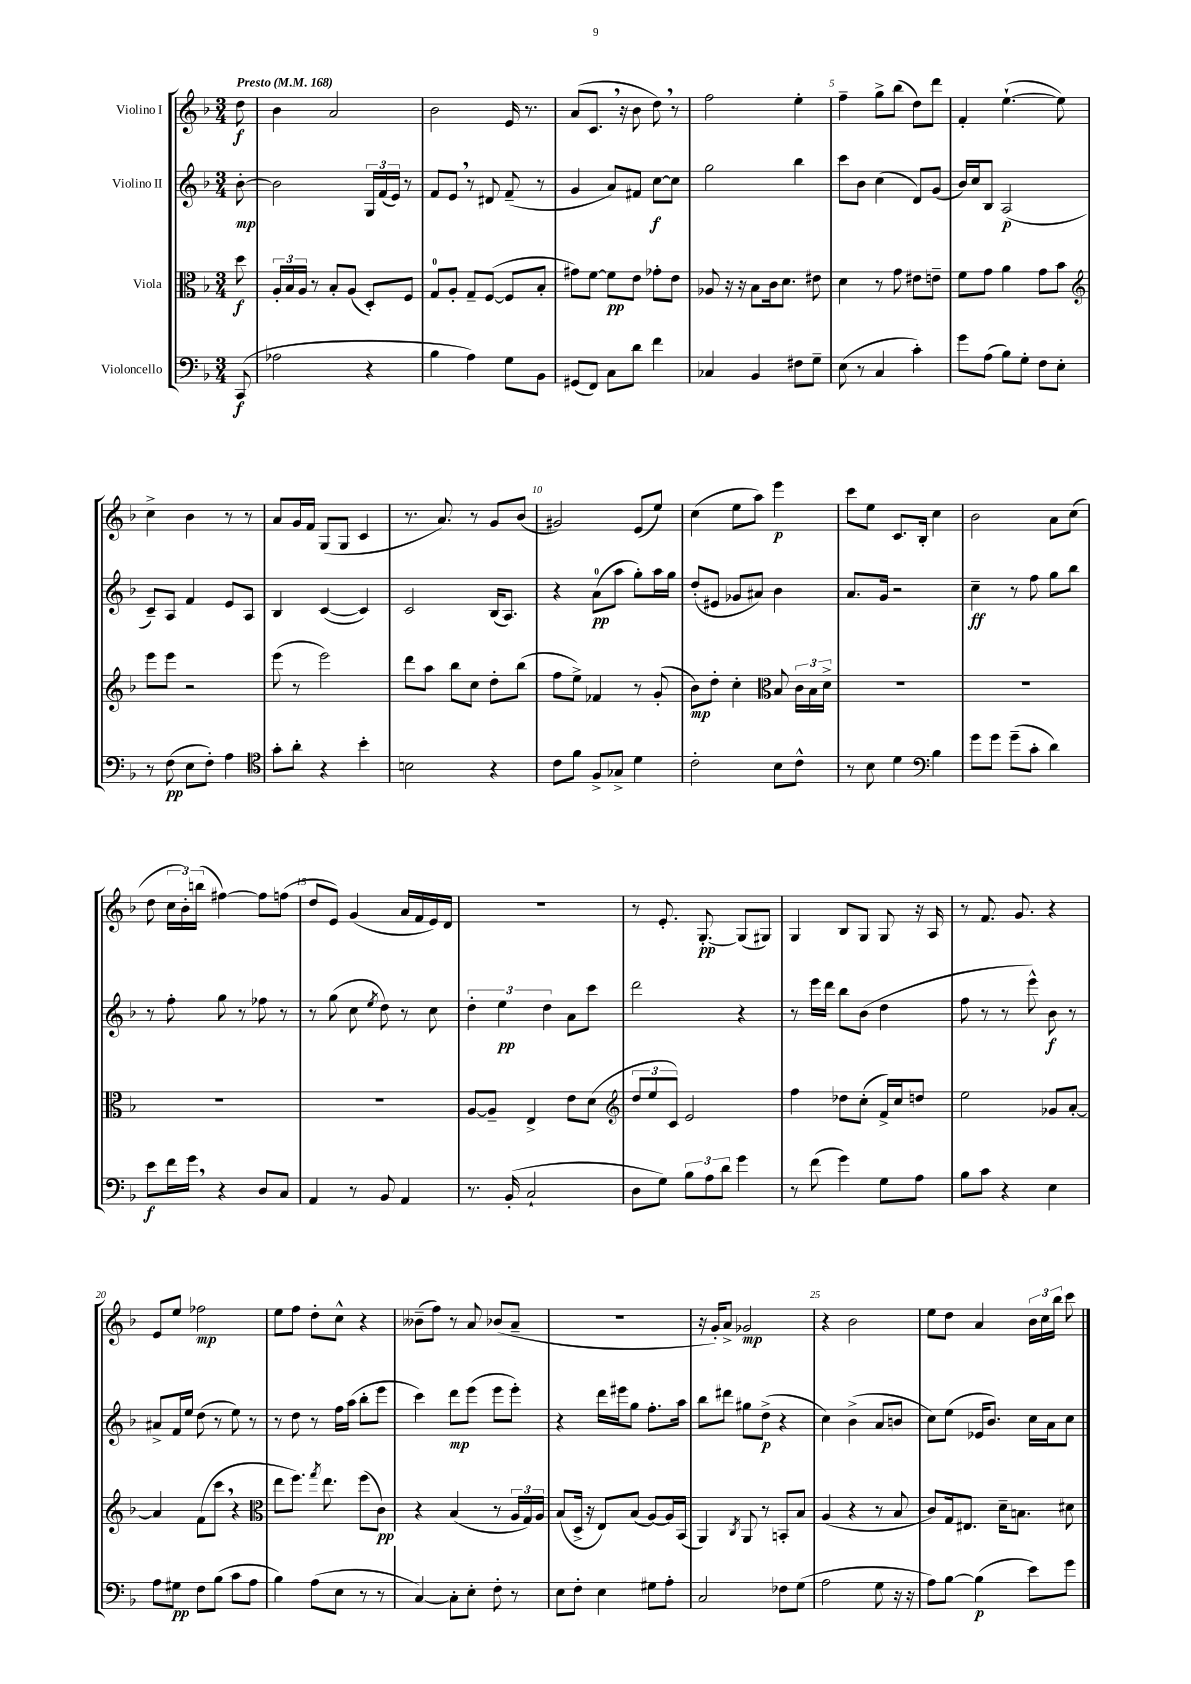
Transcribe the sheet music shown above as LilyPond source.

<<
\new StaffGroup <<
\new Staff = "s0" \with { instrumentName = "Violino I" } {
    \clef treble \key f \major \numericTimeSignature \time 3/4 \partial 8 \tempo "Presto" 4 = 168
    \autoBeamOff d''8\f |
    bes'4 a'2 |
    bes'2 e'16 r8. |
    a'8[( c'8.] \breathe r16 bes'8 d''8) \breathe r8 |
    f''2 e''4-. |
    f''4-- g''8[-> bes''8]( d''8[) d'''8] |
    f'4-. e''4.~-!( e''8) |
    c''4-> bes'4 r8 r8 |
    a'8[ g'16 f'16] g8[( g8] c'4 |
    r8. a'8.) r8 g'8[ bes'8]( |
    gis'2) e'8[( e''8]) |
    c''4( e''8[ a''8]) e'''4\p |
    c'''8[ e''8] c'8.[ bes16]-. c''4 |
    bes'2 a'8[ c''8]( |
    d''8 \tuplet 3/2 { c''16[ bes'16-.) b''16]( } fis''4~) fis''8[ f''8]( |
    d''8[ e'8]) g'4( a'16[ f'16 e'16) d'16] |
    R2. |
    r8 e'8.-. g8.~-.\pp g8[( gis8]) |
    g4 bes8[ g8] g8 r16 a16 |
    r8 f'8. g'8. r4 |
    e'8[ e''8] fes''2\mp |
    e''8[ f''8] d''8[-. c''8]-^ r4 |
    beses'8[--( f''8]) r8 a'8 bes'8[( a'8]-- |
    R2. |
    r16 g'16[-.) a'8]-> ges'2\mp |
    r4 bes'2 |
    e''8[ d''8] a'4 \tuplet 3/2 { bes'16[ c''16 bes''16] } c'''8 \bar "|." |
}
\new Staff = "s1" \with { instrumentName = "Violino II" } {
    \clef treble \key f \major \numericTimeSignature \time 3/4 \partial 8
    \autoBeamOff bes'8~-.\mp |
    bes'2 \tuplet 3/2 { g16[ f'16( e'16]) } r8 |
    f'8[ e'8] \breathe r8 dis'8 f'8--( r8 |
    g'4 a'8[) fis'8] c''8[~\f c''8] |
    g''2 bes''4 |
    c'''8[ bes'8] c''4( d'8[) g'8]( |
    bes'16[) c''16 bes8] a2\p( |
    c'8[--) a8] f'4 e'8[ a8] |
    bes4 c'4~( c'4) |
    c'2 bes16[( a8.]) |
    r4 a'8[-0\pp( a''8] g''8[-.) a''16 g''16] |
    d''8[-.( eis'8] ges'8[ ais'8]) bes'4 |
    a'8.[ g'16] r2 |
    c''4--\ff r8 f''8 g''8[ bes''8] |
    r8 f''8-. g''8 r8 fes''8 r8 |
    r8 g''8( c''8 \acciaccatura { e''8 } d''8) r8 c''8 |
    \tuplet 3/2 { d''4-. e''4\pp d''4 } a'8[ c'''8] |
    d'''2 r4 |
    r8 e'''16[ d'''16] bes''8[ bes'8]( d''4 |
    f''8 r8 r8 e'''8-^) bes'8\f r8 |
    ais'8[-> f'16 e''16] d''8( r8 e''8) r8 |
    r8 d''8 r8 f''16[ a''16]( bes''8[-. e'''8] |
    c'''4) d'''8[\mp e'''8]( e'''8[ e'''8]-.) |
    r4 d'''16[ eis'''16 g''8] f''8.[-. a''16] |
    bes''8[ dis'''8] gis''8[ d''8]->\p( r4 |
    c''4) bes'4->( a'8[ b'8] |
    c''8[) e''8]( ees'16[ bes'8.]) c''16[ a'16 c''8] \bar "|." |
}
\new Staff = "s2" \with { instrumentName = "Viola" } {
    \clef alto \key f \major \numericTimeSignature \time 3/4 \partial 8
    \autoBeamOff d''8\f |
    \tuplet 3/2 { a16[-. bes16 a16] } r8 bes8[-. a8]( d8[-.) f8] |
    g8[-0 a8]-. g8[-- f8]~( f8[ bes8]-. |
    gis'8[) f'8]~ f'8[\pp e'8] ges'8[-. e'8] |
    aes8 r16 r16 bes8[ c'16 d'8.] eis'8 |
    d'4 r8 g'8 eis'8[ e'8]-- |
    f'8[ g'8] a'4 g'8[ bes'8] |
    \clef treble e'''8[ e'''8] r2 |
    e'''8( r8 e'''2) |
    d'''8[ a''8] bes''8[ c''8] d''8[-. bes''8]( |
    f''8[ e''8]->) fes'4 r8 g'8-.( |
    bes'8[\mp) d''8]-. c''4-. \clef alto bes8 \tuplet 3/2 { c'16[ bes16 d'16]-> } |
    R2. |
    R2. |
    R2. |
    R2. |
    a8[~ a8]-- e4-> e'8[ d'8]( |
    \clef treble \tuplet 3/2 { d''8[ e''8 c'8]) } e'2 |
    f''4 des''8[ c''8]-.( f'16[->) c''16 d''8] |
    e''2 ges'8[ a'8]~-. |
    a'4 f'8[( c'''8] \breathe r4 |
    \clef alto e''8[ f''8.]) \acciaccatura { g''8 } e''8. f''8[( c'8]\pp) |
    r4 bes4( r8 \tuplet 3/2 { a16[ g16) a16] } |
    bes8[( d16]-> r16 e8[) bes8]( a8[~) a16 bes,16]( |
    a,4) \acciaccatura { c8 } a,8 r8 b,8[-. bes8] |
    a4( r4 r8 bes8 |
    c'8[) g16 eis8.] d'16[-- b8.] dis'8 \bar "|." |
}
\new Staff = "s3" \with { instrumentName = "Violoncello" } {
    \clef bass \key f \major \numericTimeSignature \time 3/4 \partial 8
    \autoBeamOff c,8\f( |
    aes2 r4 |
    bes4 a4) g8[ bes,8] |
    gis,8[( f,8]) c8[ d'8] f'4 |
    ces4 bes,4 fis8[ g8]-- |
    e8( r8 c4 c'4-.) |
    g'8[ a8]( bes8[) g8]-. f8[ e8]-. |
    r8 f8\pp( e8[ f8]-.) a4 |
    \clef tenor g'8[-. a'8]-. r4 bes'4-. |
    b2 r4 |
    c'8[ f'8] f8[-> ges8]-> d'4 |
    c'2-. bes8[ c'8]-^ |
    r8 bes8 d'4 \clef bass bes4 |
    g'8[ g'8] g'8[--( c'8]-. d'4) |
    e'8[\f f'16 g'16] \breathe r4 d8[ c8] |
    a,4 r8 bes,8 a,4 |
    r8. bes,16-.( c2-! |
    d8[ g8]) \tuplet 3/2 { bes8[ a8 d'8] } g'4 |
    r8 f'8( g'4) g8[ a8] |
    bes8[ c'8] r4 e4 |
    a8[ gis8]\pp f8[ bes8]( c'8[ a8] |
    bes4) a8[( e8] r8 r8 |
    c4~) c8[-. e8]-. f8-. r8 |
    e8[ f8]-. e4 gis8[ a8]-. |
    c2 fes8[ g8]( |
    a2 g8 r16 r16 |
    a8[) bes8]~ bes4\p( e'8[) g'8] \bar "|." |
}
>>
>>
\layout { \context { \Score \override BarNumber.break-visibility = ##(#f #t #t) barNumberVisibility = #(every-nth-bar-number-visible 5) } }
